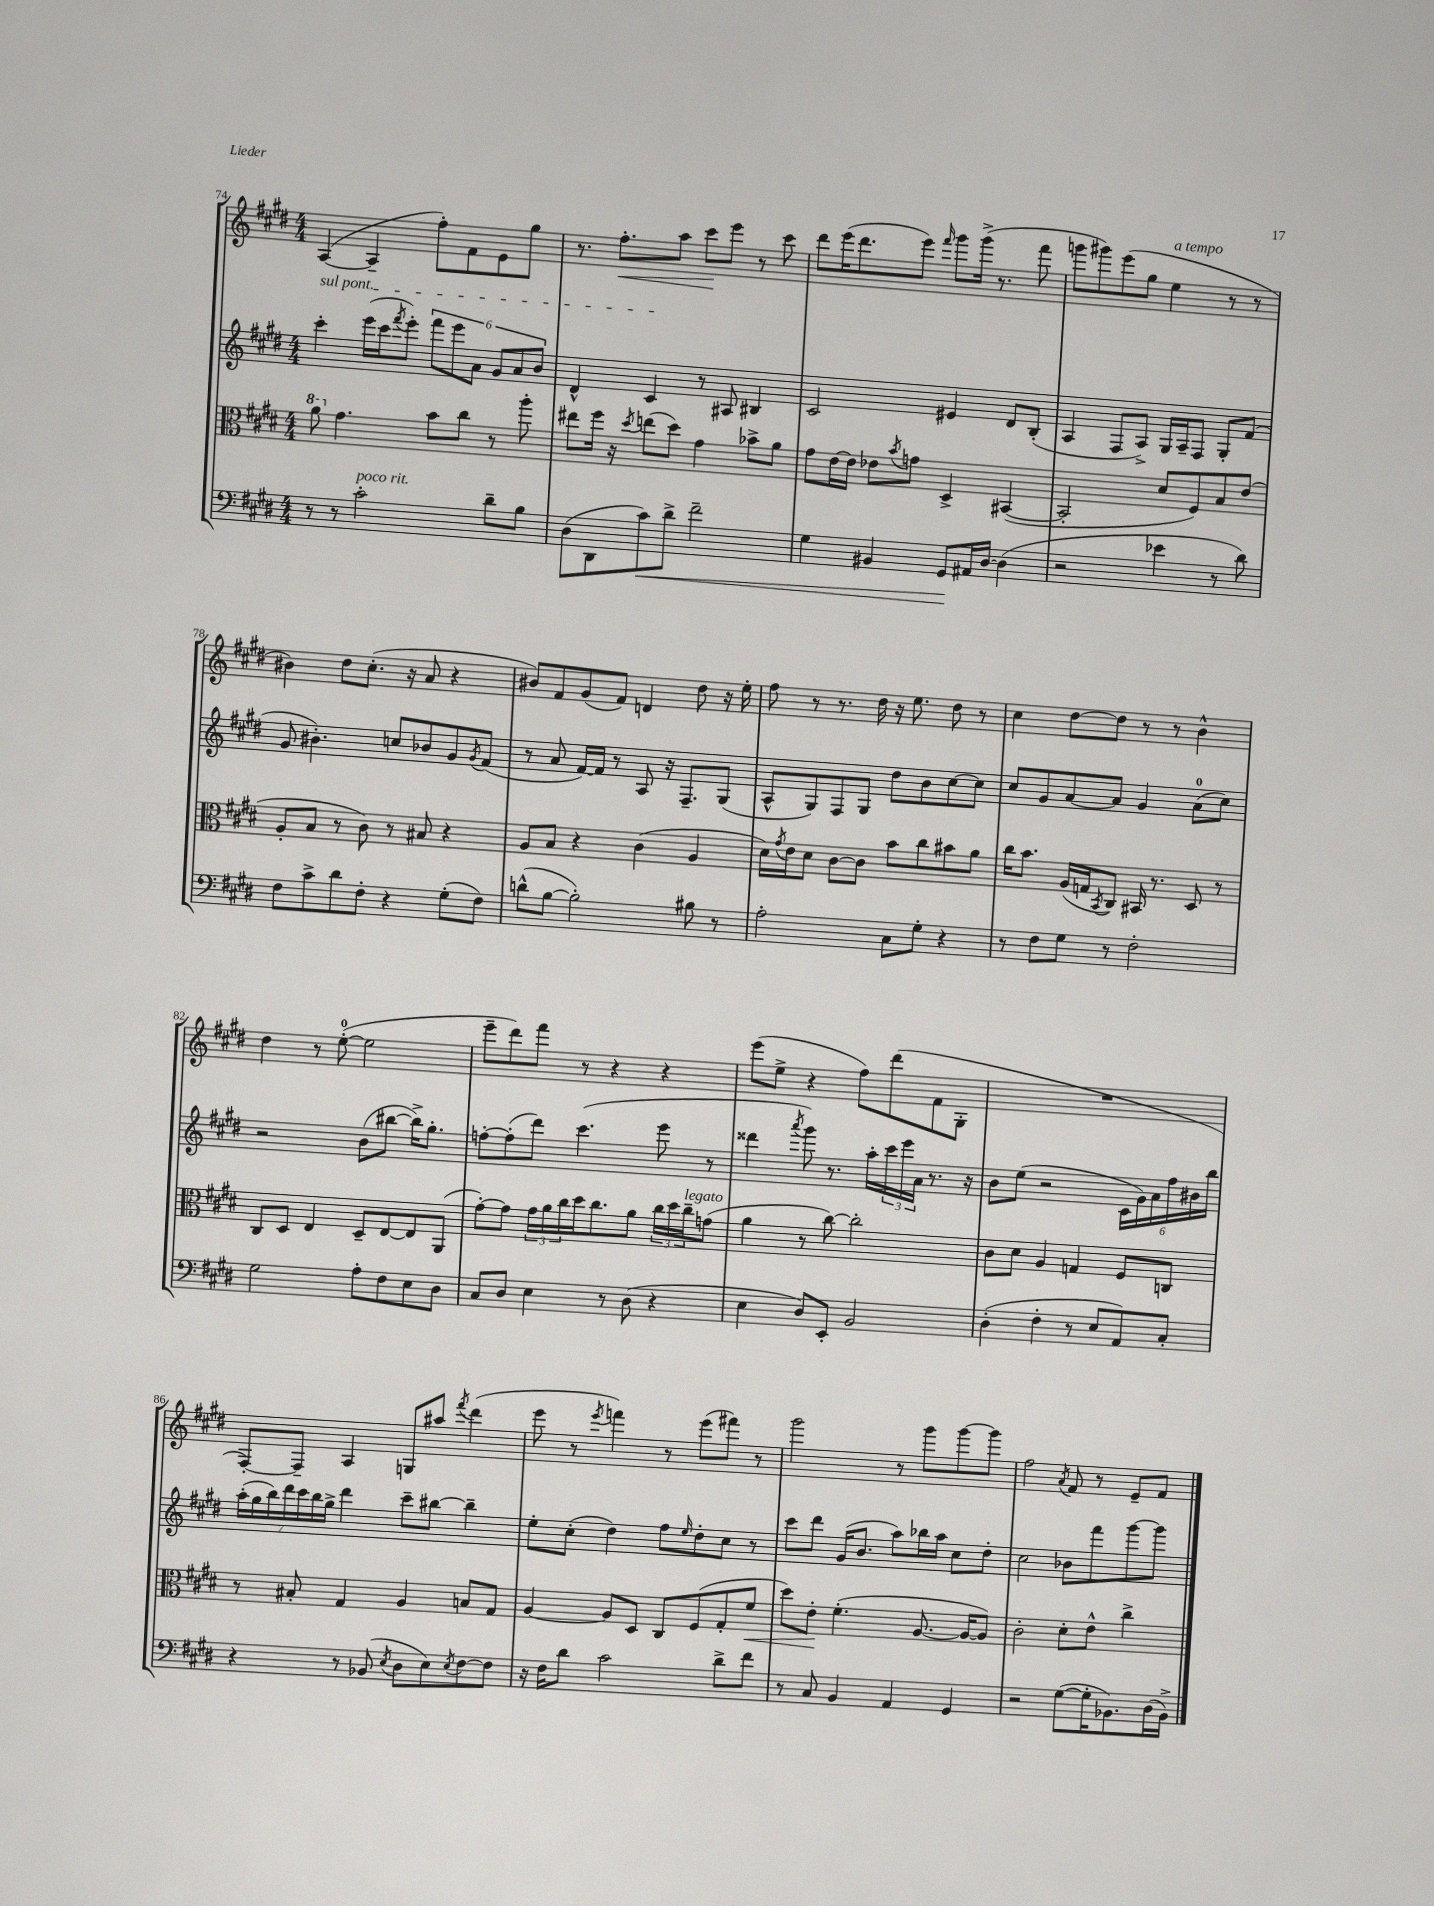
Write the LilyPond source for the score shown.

<<
\new StaffGroup <<
\new Staff = "s0" {
    \clef treble \key e \major \numericTimeSignature \time 4/4
    a4~( a4-- fis''8-.) fis'8 e'8 gis''8 |
    r8. fis''8.-.\< a''8 cis'''8\! e'''8 r8 cis'''8 |
    dis'''8 e'''16( dis'''8. e'''8) \grace { fis'''16 } gis'''8 gis'''16->( r8. fis'''8 |
    g'''8 gis'''8) e'''8( gis''8 e''4^\markup { \italic "a tempo" } r8 r8 |
    bis'4) dis''8 cis''8.-.( r16 a'8 r4 |
    bis'8) fis'8 gis'8( fis'8) d'4 dis''8 r16 e''16-. |
    fis''8 r8 r8. dis''16 r16 e''8. dis''8 r8 |
    cis''4 dis''8~ dis''8 r8 r8 b'4-^ |
    dis''4 r8 e''8-0~-.( e''2 |
    e'''8-- dis'''8) fis'''8 r8 r4 r4 |
    e'''8( e''8-> r4 fis''8) dis'''8( fis'8 gis8-. |
    R1 |
    fis8~-.) fis8-- a4 g8 ais''8 \acciaccatura { fis'''8 } dis'''4( |
    e'''8 r8 \acciaccatura { e'''8 } f'''4) r8 e'''8( fis'''8) r8 |
    gis'''2 r8 gis'''8 gis'''8~ gis'''8 |
    fis''2 \acciaccatura { a'8 } fis'8 r8 e'8-- fis'8 \bar "|." |
}
\new Staff = "s1" {
    \clef treble \key e \major \numericTimeSignature \time 4/4
    \once \override TextSpanner.bound-details.left.text = \markup { \italic "sul pont." } cis'''4-.\startTextSpan e'''16( cis'''16 \acciaccatura { fis'''8 } e'''8-.) \tuplet 6/4 { fis'''8 e'''8 a'8 gis'8 a'8 b'8 } |
    dis'4-^ cis'4\stopTextSpan r8 ais8 bis4 |
    cis'2 eis'4 dis'8 b8-.( |
    a4 fis8 a8->) gis16 a16-- fis8 gis8-. fis'8( |
    gis'8 bis'4.-.) c''8 bes'8 gis'8 \acciaccatura { gis'8 } fis'8( |
    r8 a'8 fis'16~) fis'16 r8 a8 r16 fis8.-- gis8( |
    a8-^ gis8) fis8 gis8 dis''8 b'8 cis''8~ cis''8 |
    cis''8 gis'8 a'8~ a'8 gis'4 a'8-0( cis''8) |
    r2 b'8( bis''8~ bis''16->) gis''8.-. |
    f''8~-. f''8-.( dis'''8) cis'''4.( e'''8 r8 |
    disis'''4 \acciaccatura { a'''8 } gis'''8) r8. a''16-. \tuplet 3/2 { cis'''16 e'''16 a'16 } r8. r16 |
    b'8 e''8( r2 \tuplet 6/4 { cis'16 gis'16) a'16 fis''16 bis'16 b''16 } |
    \tuplet 7/4 { a''16-.( gis''16 b''16) dis'''16 cis'''16 b''16 gis''16-> } dis'''4 cis'''8-- bis''8~ bis''4-- |
    e''8-. cis''8-.( dis''4) fis''8 \grace { e''16 } dis''8-. cis''8 r8 |
    cis'''8 dis'''8 gis'16( b'8. a''8) bes''16 a''16 cis''8 dis''8-. |
    cis''2 bes'8 fis'''8 gis'''8~ gis'''8 \bar "|." |
}
\new Staff = "s2" {
    \clef alto \key e \major \numericTimeSignature \time 4/4
    \ottava #1 a''8 \ottava #0 gis'4. b'8 cis''8 r8 a''8-. |
    eis''8 fis''16 r16 \acciaccatura { dis''8 } e''8( dis''8) gis'4 bes'8-> a'8 |
    gis'8 e'16~ e'16 ees'8 \acciaccatura { b'8 } g'8 dis4-> bis,4~( |
    bis,2-. dis'8 fis8) b8 e'8( |
    a8-. b8 r8 cis'8) r8 bis8 r4 |
    a8 b8 r4 cis'4( a4 |
    dis'16) \acciaccatura { gis'8 } e'16 dis'8 cis'8~ cis'8 b'8 cis''8 bis'8 a'8 |
    cis''16 b'8. a16( g16 \acciaccatura { b,8 } cis8) bis,16 r8. dis8 r8 |
    cis8 dis8 e4 dis8-- e8~ e8 a,8( |
    gis'8~-.) gis'8 \tuplet 3/2 { gis'16 a'16 cis''16 } dis''16 cis''8. a'8 \tuplet 3/2 { cis''16 dis''16 cis''16--^\markup { \italic "legato" } } g'8( |
    a'4 r8 cis''8~) cis''2-. |
    cis'8 dis'8 a4 g4 fis8 c8 |
    r8 bis8-. gis4 a4 b8 gis8 |
    a4~ a8 dis8 cis8 fis8( gis8-. fis'8\< |
    dis''8) e'8-.\! fis'4.-.( a8.~ a16~ a8) |
    cis'2-. dis'8-. e'8-^ cis''4-> \bar "|." |
}
\new Staff = "s3" {
    \clef bass \key e \major \numericTimeSignature \time 4/4
    r8 r8 cis'2-.^\markup { \italic "poco rit." } dis'8-- b8 |
    dis8( dis,8 cis'8\<) dis'8-> fis'2-- |
    gis4 bis,4 gis,8\! ais,16 dis16~ dis4( |
    r2 ees'4 r8 dis'8) |
    fis8 cis'8-> dis'8 fis8-. r4 gis8-.( fis8) |
    d'8-^( b8~ b2-.) bis8 r8 |
    a2-. cis8 gis8-. r4 |
    r8 fis8 gis8 r8 fis2-. |
    gis2 a8-. fis8 e8 dis8 |
    cis8 dis8 e4 r8 dis8( r4 |
    e4 dis8) e,8-. b,2 |
    dis4-.( fis4-. r8 e8 a,8) cis8-. |
    r4 r8 bes,8( \acciaccatura { e8 } dis8 e8) \acciaccatura { e8 } fis8~ fis8 |
    r16 fis16 dis'8 cis'2 dis'8-> fis'8 |
    r8 cis8 b,4 a,4 gis,4 |
    r2 gis8~( gis16-. bes,8.) dis16( bes,16->) \bar "|." |
}
>>
>>
\layout { \context { \Score currentBarNumber = #74 } }
